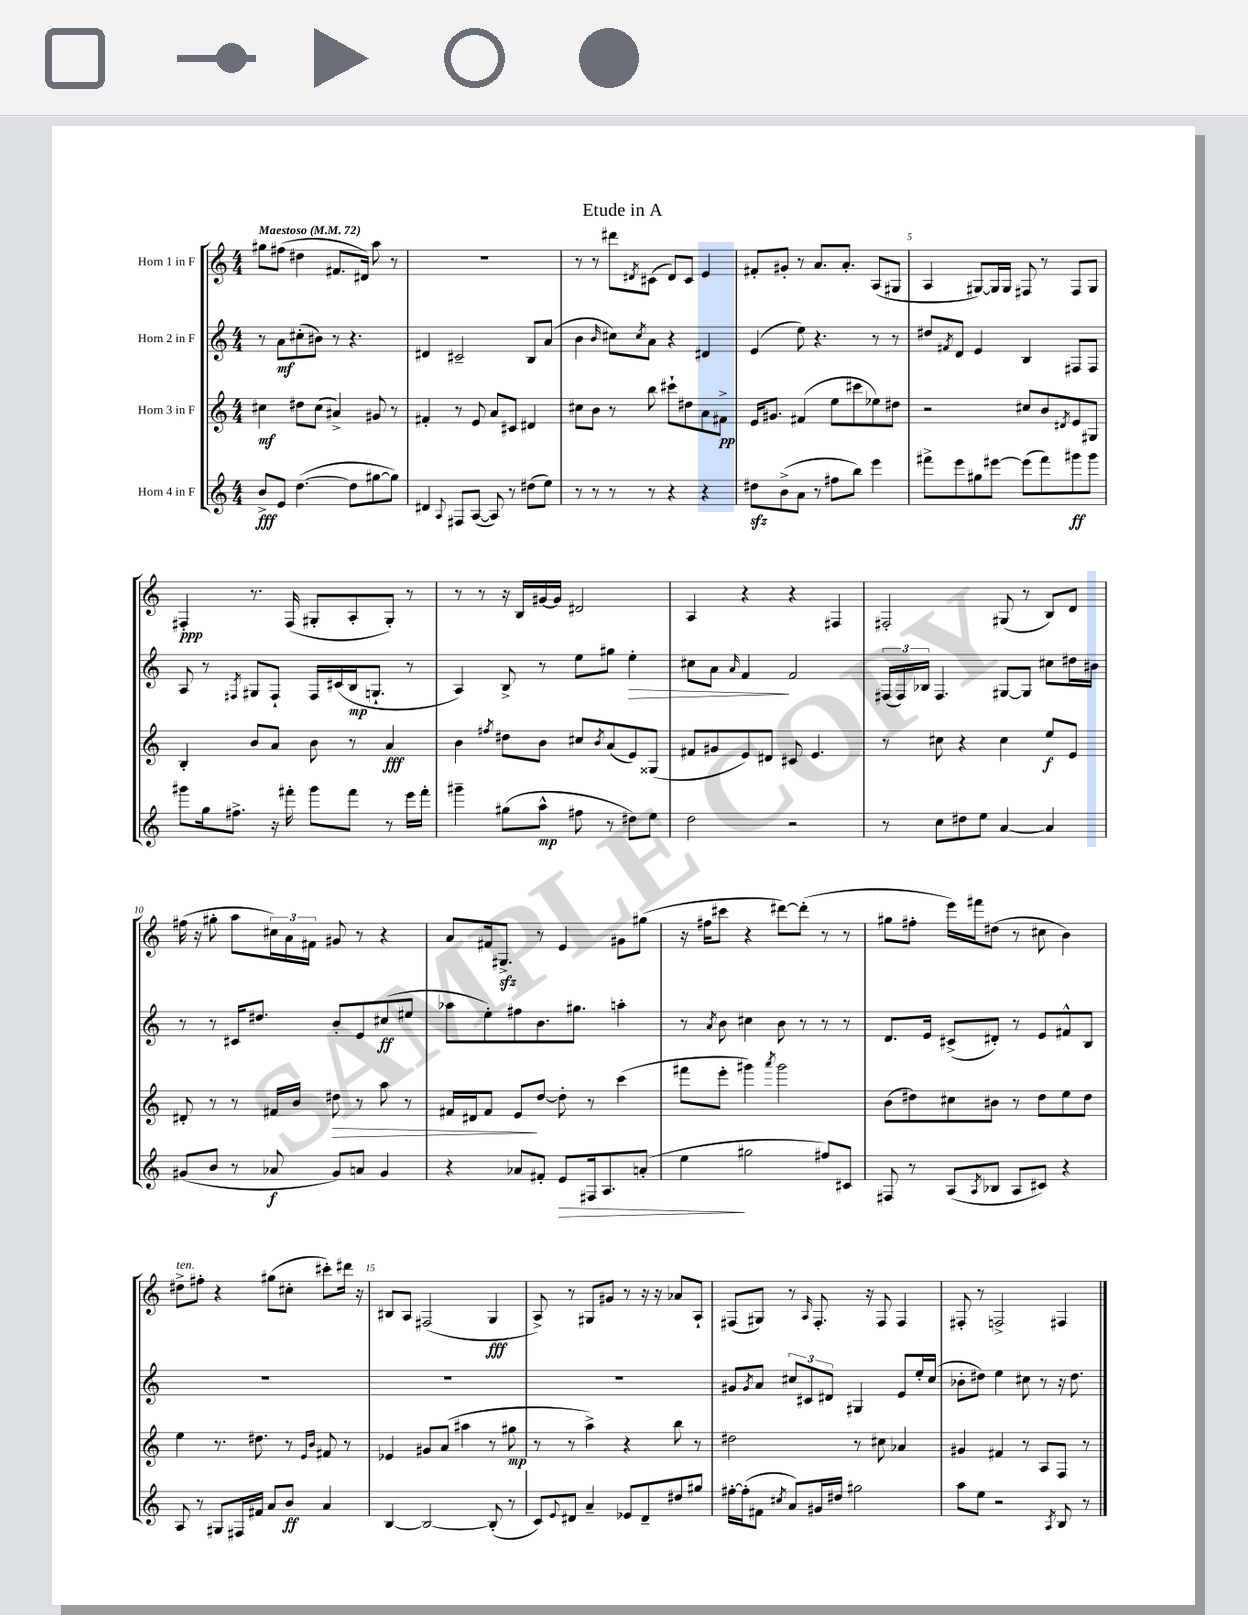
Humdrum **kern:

**kern	**dynam	**kern	**dynam	**kern	**dynam	**kern	**dynam
*part4	*part4	*part3	*part3	*part2	*part2	*part1	*part1
*staff4	*staff4	*staff3	*staff3	*staff2	*staff2	*staff1	*staff1
*I"Horn 4 in F	*	*I"Horn 3 in F	*	*I"Horn 2 in F	*	*I"Horn 1 in F	*
*clefG2	*	*clefG2	*	*clefG2	*	*clefG2	*
*k[]	*	*k[]	*	*k[]	*	*k[]	*
*M4/4	*	*M4/4	*	*M4/4	*	*M4/4	*
*MM72	*	*MM72	*	*MM72	*	*MM72	*
=1	=1	=1	=1	=1	=1	=1	=1
!	!	!	!	!	!	!LO:TX:a:B:t=Maestoso	!
8b^/L	fff	4cc#X\	mf	8r	.	8gg#X\L	.
8e/J	.	.	.	8a\L	mf	(8ff#X\J	.
([4.dd\	.	8dd#X\L	.	(8cc#X'\	.	4dd#X\	.
.	.	(8cc#\J	.	8b#X\J)	.	.	.
.	.	4a#X^/)	.	8r	.	8.f#X/L	.
8dd\L]	.	.	.	4.r	.	.	.
.	.	.	.	.	.	16d#X/Jk)	.
[8gg#X\	.	8g#X/	.	.	.	8aa\	.
8gg#\J])	.	8r	.	.	.	8r	.
=2	=2	=2	=2	=2	=2	=2	=2
4d#X/	.	4f#X'/	.	4d#X/	.	1r	.
8qqA/	.	.	.	.	.	.	.
8F#X/L	.	8r	.	2c#X~/	.	.	.
([8A/J	.	8e/	.	.	.	.	.
8A/])	.	8a/L	.	.	.	.	.
8r	.	8c#X/J	.	.	.	.	.
(8dd#X\L	.	4d#X/	.	8B/L	.	.	.
8ee\J)	.	.	.	(8a/J	.	.	.
=3	=3	=3	=3	=3	=3	=3	=3
8r	.	8cc#X\L	.	4b\	.	8r	.
8r	.	8b\J	.	.	.	8r	.
.	.	.	.	16qqb/	.	.	.
8r	.	8r	.	8cc#X\L)	.	8ddd#X\L	.
.	.	.	.	8qcc#/	.	8qd#X/	.
8r	.	8bb\	.	8a\J	.	(8c#X\J	.
4r	.	8ccc#X`\L	.	4r	.	8d#/L)	.
.	.	8dd#X\	.	.	.	8c#/J	.
4r	.	8a\	.	4d#X/	.	4e/	.
.	.	8f#X^\J	pp	.	.	.	.
=4	=4	=4	=4	=4	=4	=4	=4
8dd#Xzz\L	.	16e/KL	.	(4e/	.	8f#X'/L	.
.	.	8.g#X/J	.	.	.	.	.
(8b^\	.	.	.	.	.	8g#X'/J	.
8a\J	.	(4f#X/	.	8ee\)	.	8r	.
8r	.	.	.	4.r	.	8.a/L	.
8ff#X\L	.	8ee\L	.	.	.	.	.
.	.	.	.	.	.	8.a'/J	.
8bb\J)	.	8ccc#X\	.	.	.	.	.
4eee\	.	8ee-X\)	.	8r	.	(8A/L	.
.	.	8dd#X\J	.	8r	.	8G#X/J	.
=5	=5	=5	=5	=5	=5	=5	=5
8fff#X^\L	.	2r	.	8dd#X/L	.	4A/	.
.	.	.	.	8qf#X/	.	.	.
8eee\	.	.	.	8d/J	.	.	.
8gg#X\	.	.	.	4e/	.	[8G#X/L)	.
[8eee#X\J	.	.	.	.	.	16G#/L]	.
.	.	.	.	.	.	16G#/JJ	.
(8eee#\L]	.	8cc#X/L	.	4B/	.	8F#X/	.
8fff#\)	.	8b/	.	.	.	8r	.
.	.	8qd#X/	.	.	.	.	.
8ggg#X\	ff	8e/	.	8F#X/L	.	8F#/L	.
8ggg#\J	.	8G#X/J	.	8F#/J	.	8G#/J	.
!!LO:LB:g=z
=6	=6	=6	=6	=6	=6	=6	=6
8ggg#X\L	.	4B'/	.	8A/	.	4F#X'/	ppp
16gg\k	.	.	.	8r	.	.	.
8.ff#X^\J	.	.	.	.	.	.	.
.	.	.	.	8qF#X/	.	.	.
.	.	8b/L	.	8G#X/L	.	8.r	.
16r	.	8a/J	.	8F#`/J	.	.	.
16fff#X'\	.	.	.	.	.	(16F#/	.
8ggg#\L	.	8b\	.	16F#/LL	.	8G#X'/L	.
.	.	.	.	(16c#X/	.	.	.
8fff#\J	.	8r	.	16B/J	mp	8A'/	.
.	.	.	.	8.Gn`/J	.	.	.
8r	.	4a/	fff	.	.	8G#'/J)	.
16eee\LL	.	.	.	8r	.	8r	.
16fff#'\JJ	.	.	.	.	.	.	.
=7	=7	=7	=7	=7	=7	=7	=7
4ggg#X~\	.	4b\	.	4A/)	.	8r	.
.	.	.	.	.	.	8r	.
.	.	8qff#X/	.	.	.	.	.
(8gg#X\L	.	8dd#X\L	.	8B^/	.	16r	.
.	.	.	.	.	.	16B/LL	.
8aa^^\J	mp	8b\J	.	8r	.	[16g#X/	.
.	.	.	.	.	.	16g#/JJ]	.
8ff#X\	.	8cc#X/L	.	8ee\L	.	2d#X/	.
.	.	8qb/	.	.	.	.	.
8r	.	(8a/	.	8gg#X\J	.	.	.
!	!	!	!	!	!LO:HP:b	!	!
8dd#X\L)	.	8e/)	.	4ee'\	>	.	.
8ee\J	.	(8G##X/J	.	.	.	.	.
=8	=8	=8	=8	=8	=8	=8	=8
2dd\	.	8f#X/L	.	8cc#X\L	.	4A/	.
.	.	8g#X/	.	8a\J	.	.	.
.	.	.	.	16qqa/	.	.	.
.	.	8e/)	.	4f/	.	4r	.
.	.	8d#X/J	.	.	.	.	.
2r	.	8c#X/	.	2f/	]	4r	.
.	.	4.e/	.	.	.	.	.
.	.	.	.	.	.	4F#X/	.
=9	=9	=9	=9	=9	=9	=9	=9
8r	.	8r	.	(24F#X/LL	.	2F#X'/	.
.	.	.	.	24F#/)	.	.	.
.	.	.	.	24B-X/JJ	.	.	.
8cc\L	.	8cc#X\	.	4.F#/	.	.	.
8dd#X\	.	4r	.	.	.	.	.
8ee\J	.	.	.	.	.	.	.
[4a/	.	4cc#\	.	[8G#X/L	.	(8G#X/	.
.	.	.	.	8G#/J]	.	8r	.
4a/]	.	8ee/L	f	8cc#X\L	.	8B/L)	.
.	.	8e/J	.	16dd#X\L	.	8d/J	.
.	.	.	.	16b#X\JJ	.	.	.
!!LO:LB:g=z
=10	=10	=10	=10	=10	=10	=10	=10
(8g#X/L	.	8d#X'/	.	8r	.	(16ff#X\	.
.	.	.	.	.	.	16r	.
8b/J	.	8r	.	8r	.	8gg#X'\	.
8r	.	8r	.	16c#X/KL	.	8aa\L	.
.	.	.	.	8.dd#X/J	.	.	.
8a-X/	f	16f#X/LL	.	.	.	24cc#X\L)	.
.	.	.	.	.	.	24a\	.
.	.	16b/JJ	.	.	.	.	.
.	.	.	.	.	.	24f#X\JJ	.
!	!	!	!LO:HP:b	!	!	!	!
8g#/L)	.	8dd#X\	>	8b'/L	.	8g#X/	.
8an/J	.	8r	.	8e/	.	8r	.
4g#/	.	8aa\	.	(8cc#X/	ff	4r	.
.	.	8r	.	8ee#X/J	.	.	.
=11	=11	=11	=11	=11	=11	=11	=11
4r	.	16f#X/LL	.	8aa-X\L	.	8a/L	.
.	.	16d#X/J	.	.	.	.	.
.	.	8f#/J	.	8ee'\)	.	16f#X/k	.
.	.	.	.	.	.	8.G#Xzz^/J	.
8a-X/L	.	8e/L	.	8ff#X\	.	.	.
8f#X'/J	.	[8dd/J	]	8.b\	.	8r	.
!	!LO:HP:b	!	!	!	!	!	!
8e/L	>	8dd'\]	.	.	.	4e/	.
.	.	.	.	8.gg#X\J	.	.	.
16F#X/k	.	8r	.	.	.	.	.
8.A/	.	.	.	.	.	.	.
.	.	(4ccc\	.	4aan'\	.	8g#X\L	.
(8an'/J	.	.	.	.	.	(8gg#X\J	.
=12	=12	=12	=12	=12	=12	=12	=12
4ee\	.	8fff#X\L	.	8r	.	16r	.
.	.	.	.	.	.	16ff#X\KL	.
.	.	.	.	8qa/	.	.	.
.	.	8eee'\J	.	8b\	.	8ccc#X\J	.
2gg#X\	]	4ggg#X\)	.	4cc#X\	.	4r	.
.	.	8qaaa/	.	.	.	.	.
.	.	2ggg#\	.	8b\	.	[8ddd#X\L)	.
.	.	.	.	8r	.	(8ddd#'\J]	.
8ff#X/L)	.	.	.	8r	.	8r	.
8c#X/J	.	.	.	8r	.	8r	.
=13	=13	=13	=13	=13	=13	=13	=13
8F#X/	.	(8b\L	.	8.d/L	.	8gg#X\L	.
8r	.	8dd#X\)	.	.	.	8ff#X'\J	.
.	.	.	.	16e/Jk	.	.	.
(8A/L	.	8cc#X\	.	(8c#X^/L	.	16eee\LL)	.
.	.	.	.	.	.	16fff#X\J	.
8qA/	.	.	.	.	.	.	.
8B-X/J	.	8b#X\J	.	8d#X'/J)	.	(8dd#X\J	.
8A/L	.	8r	.	8r	.	8r	.
8c#X/J)	.	8dd#\L	.	8e/L	.	8cc#X\	.
4r	.	8ee\	.	8f#X^^/	.	4b\)	.
.	.	8dd#\J	.	8B/J	.	.	.
!!LO:LB:g=z
=14	=14	=14	=14	=14	=14	=14	=14
!	!	!	!	!	!	!LO:TX:a:i:t=ten.	!
8A/	.	4ee\	.	1r	.	8dd#X^\L	.
8r	.	.	.	.	.	8ff#X'\J	.
8G#X/L	.	8.r	.	.	.	4r	.
16F#X/L	.	.	.	.	.	.	.
16f#X/JJ	.	8.dd#X\	.	.	.	.	.
8a/L	.	.	.	.	.	(8gg#X\L	.
8b/J	ff	8r	.	.	.	8cc#X'\J	.
.	.	16qqe/LL	.	.	.	.	.
.	.	16qqb/JJ	.	.	.	.	.
4a/	.	8f#X/	.	.	.	8ccc#X'\L)	.
.	.	8r	.	.	.	16ddd#X\Jk	.
.	.	.	.	.	.	16r	.
=15	=15	=15	=15	=15	=15	=15	=15
[4B/	.	4e-X/	.	1r	.	8B#X/L	.
.	.	.	.	.	.	8A/J	.
2B/_	.	8g#X/L	.	.	.	(2F#X/	.
.	.	(8a/J	.	.	.	.	.
.	.	4aa#X\	.	.	.	.	.
(8B'/]	.	8r	.	.	.	4G/	fff
8r	.	8gg#X\	mp	.	.	.	.
=16	=16	=16	=16	=16	=16	=16	=16
8c/L)	.	8r	.	1r	.	8A^/)	.
8qqe/	.	.	.	.	.	.	.
8d#X/J	.	8r	.	.	.	8r	.
4a~/	.	4aa^\)	.	.	.	8G#X/L	.
.	.	.	.	.	.	8g#X/J	.
8e-X/L	.	4r	.	.	.	8r	.
8d#~/	.	.	.	.	.	16r	.
.	.	.	.	.	.	16r	.
8dd#X/	.	8bb\	.	.	.	8a-X/L	.
8gg#X/J	.	8r	.	.	.	8A`/J	.
=17	=17	=17	=17	=17	=17	=17	=17
[16ff#X'\LL	.	2dd#X\	.	8g#X/L	.	(8F#X/L	.
(16ff#'\J]	.	.	.	.	.	.	.
.	.	.	.	8qg#/	.	.	.
8f#X\J	.	.	.	8a/J	.	8G#X/J)	.
8qcc#X/	.	.	.	.	.	.	.
8a/L)	.	.	.	12cc#X/L	.	8r	.
.	.	.	.	12c#X/	.	.	.
.	.	.	.	.	.	16qqA/	.
16g#X/L	.	.	.	.	.	8.F#'/	.
.	.	.	.	12d#X/J	.	.	.
16dd#X/JJ	.	.	.	.	.	.	.
2gg#X\	.	8r	.	4G#X/	.	.	.
.	.	.	.	.	.	16r	.
.	.	8cc#X\	.	.	.	8F#/	.
.	.	4a-X/	.	8e/L	.	4F#/	.
.	.	.	.	16ee'/L	.	.	.
.	.	.	.	(16cc#/JJ	.	.	.
=18	=18	=18	=18	=18	=18	=18	=18
8aa\L	.	4g#X/	.	8b-X'\L	.	8F#X'/	.
8ee\J	.	.	.	8dd#X\J)	.	8r	.
2r	.	4f#X/	.	4ee\	.	2Fn^/	.
.	.	8r	.	8cc#X\	.	.	.
.	.	8A/L	.	8r	.	.	.
8qA/	.	.	.	.	.	.	.
8B/	.	8F/J	.	16r	.	4F#X/	.
.	.	.	.	8.dd#\	.	.	.
8r	.	8r	.	.	.	.	.
==	==	==	==	==	==	==	==
*-	*-	*-	*-	*-	*-	*-	*-
